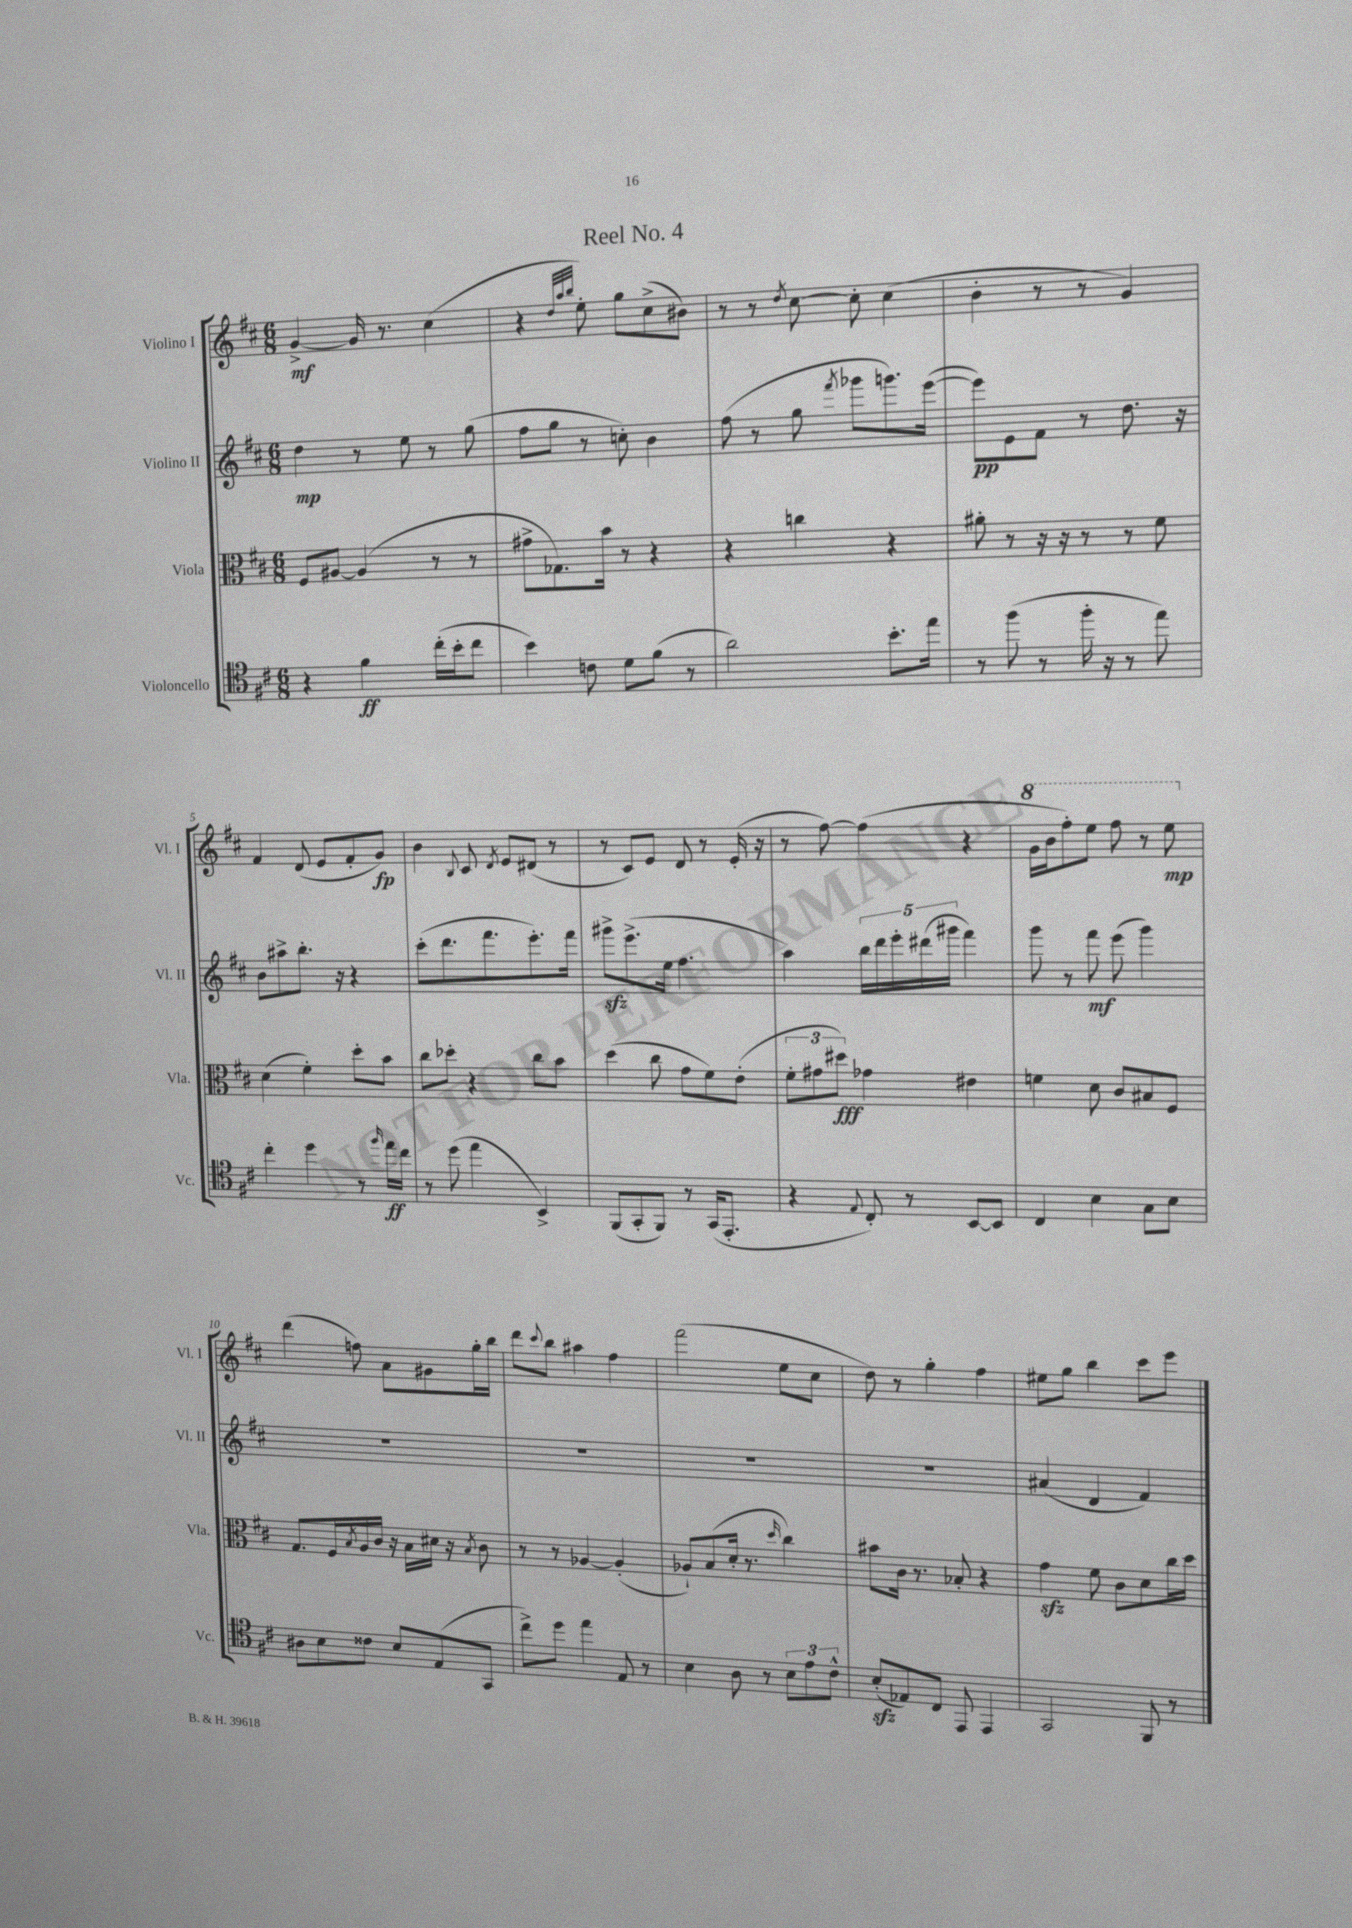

**kern	**dynam	**kern	**dynam	**kern	**dynam	**kern	**dynam
*part4	*part4	*part3	*part3	*part2	*part2	*part1	*part1
*staff4	*staff4	*staff3	*staff3	*staff2	*staff2	*staff1	*staff1
*I"Violoncello	*	*I"Viola	*	*I"Violino II	*	*I"Violino I	*
*I'Vc.	*	*I'Vla.	*	*I'Vl. II	*	*I'Vl. I	*
*clefC4	*	*clefC3	*	*clefG2	*	*clefG2	*
*k[f#c#]	*	*k[f#c#]	*	*k[f#c#]	*	*k[f#c#]	*
*M6/8	*	*M6/8	*	*M6/8	*	*M6/8	*
=1	=1	=1	=1	=1	=1	=1	=1
4r	.	8F#/L	.	4dd\	mp	[4g^/	mf
.	.	[8A#X/J	.	.	.	.	.
4f#\	ff	(4A#/]	.	8r	.	16g/]	.
.	.	.	.	.	.	8.r	.
.	.	.	.	8ee\	.	.	.
(16cc#'\LL	.	8r	.	8r	.	(4cc#\	.
16b'\J	.	.	.	.	.	.	.
8cc#\J	.	8r	.	(8gg\	.	.	.
=2	=2	=2	=2	=2	=2	=2	=2
4b\)	.	8g#X^\L	.	8ff#\L	.	4r	.
.	.	8.G-X\)	.	8gg\J	.	.	.
.	.	.	.	.	.	32qqdd/LLL	.
.	.	.	.	.	.	32qqaa/	.
.	.	.	.	.	.	32qqbb/JJJ	.
8cn\	.	.	.	8r	.	8ee'\)	.
.	.	16b\Jk	.	.	.	.	.
8d\L	.	8r	.	8ccn'\)	.	8gg\L	.
(8f#\J	.	4r	.	4b\	.	(8cc#^\	.
8r	.	.	.	.	.	8b#X\J)	.
=3	=3	=3	=3	=3	=3	=3	=3
2a\)	.	4r	.	(8ff#\	.	8r	.
.	.	.	.	8r	.	8r	.
.	.	.	.	.	.	8qdd/	.
.	.	4ccn\	.	8gg\	.	[8cc#\	.
.	.	.	.	8qfff#/	.	.	.
.	.	.	.	8ggg-X\L	.	8cc#'\]	.
8.b'\L	.	4r	.	8.gggn\)	.	(4cc#\	.
16ee\Jk	.	.	.	([16eee\Jk	.	.	.
=4	=4	=4	=4	=4	=4	=4	=4
8r	.	8a#X'\	.	8eee\L])	pp	4b'\	.
(8ff#\	.	8r	.	8e\	.	.	.
8r	.	16r	.	8f#\J	.	8r	.
.	.	16r	.	.	.	.	.
16ff#'\	.	8r	.	8r	.	8r	.
16r	.	.	.	.	.	.	.
8r	.	8r	.	8.dd\	.	4g/)	.
8ee\)	.	8f#\	.	.	.	.	.
.	.	.	.	16r	.	.	.
!!LO:LB:g=z
=5	=5	=5	=5	=5	=5	=5	=5
4cc#'\	.	(4d\	.	8b\L	.	4f#/	.
.	.	.	.	8aa#X^\	.	.	.
4dd\	.	4f#'\)	.	8.bb'\J	.	(8d/	.
.	.	.	.	.	.	8e/L	.
.	.	.	.	16r	.	.	.
8r	.	8dd'\L	.	4r	.	8f#'/	.
16qqff#/	.	.	.	.	.	.	.
16ee\LL	ff	8b\J	.	.	.	8g/J)	fp
16cc#\JJ	.	.	.	.	.	.	.
=6	=6	=6	=6	=6	=6	=6	=6
8r	.	8cc#\L	.	(8ccc#'\L	.	4b\	.
(8dd\	.	8dd-X'\J	.	8.ddd\	.	.	.
.	.	.	.	.	.	8qqB/	.
4ee\	.	4r	.	.	.	8c#/	.
.	.	.	.	8.fff#\	.	.	.
.	.	.	.	.	.	8qd/	.
.	.	.	.	.	.	8e/L	.
4BB^/)	.	8cc#\L	.	8.eee'\)	.	(8d#X/J	.
.	.	8b\J	.	.	.	8r	.
.	.	.	.	16fff#\Jk	.	.	.
=7	=7	=7	=7	=7	=7	=7	=7
(8FF#/L	.	(4dd\	.	8ggg#Xzz^\L	.	8r	.
8GG'/	.	.	.	(8.eee^\	.	8c#/L)	.
8FF#/J)	.	8cc#\	.	.	.	8e/J	.
.	.	.	.	16ee\Jk	.	.	.
8r	.	8g\L	.	4.ff#\	.	8d/	.
(16GG/KL	.	8f#\)	.	.	.	8r	.
8.EE'/J	.	.	.	.	.	.	.
.	.	(8e'\J	.	.	.	(16e'/	.
.	.	.	.	.	.	16r	.
=8	=8	=8	=8	=8	=8	=8	=8
4r	.	12f#'\L	.	4aa\)	.	8r	.
.	.	12g#X\	.	.	.	.	.
.	.	.	.	.	.	[8ff#\)	.
.	.	12dd#X\J)	fff	.	.	.	.
8qqE/	.	.	.	.	.	.	.
8C#'/)	.	4g-X\	.	20bb\LL	.	(4ff#\]	.
.	.	.	.	20ddd\	.	.	.
.	.	.	.	20eee'\	.	.	.
8r	.	.	.	.	.	.	.
.	.	.	.	(20ddd#X\	.	.	.
.	.	.	.	20ggg#X\JJ	.	.	.
[8BB/L	.	4e#X\	.	4fff#\)	.	4r	.
8BB/J]	.	.	.	.	.	.	.
=9	=9	=9	=9	=9	=9	=9	=9
*	*	*	*	*	*	*8va	*
4C#/	.	4fn\	.	8ggg\	.	16gg\LL	.
.	.	.	.	.	.	16bb\J	.
.	.	.	.	8r	.	8fff#'\)	.
4B\	.	8d\	.	8fff#\	mf	8eee\J	.
.	.	8c#/L	.	(8eee\	.	8fff#\	.
8G\L	.	8B#X/	.	4ggg\)	.	8r	.
8B\J	.	8F#/J	.	.	.	8eee\	mp
!!LO:LB:g=z
=10	=10	=10	=10	=10	=10	=10	=10
*	*	*	*	*	*	*X8va	*
8A#X\L	.	8.G/L	.	2.r	.	(4ddd\	.
8B\	.	.	.	.	.	.	.
.	.	16F#/L	.	.	.	.	.
.	.	8qB/	.	.	.	.	.
8c##X\J	.	16A/	.	.	.	8ffn\)	.
.	.	16c#/JJ	.	.	.	.	.
8B/L	.	16r	.	.	.	8a\L	.
.	.	16B\LL	.	.	.	.	.
(8E/	.	16d#X\JJ	.	.	.	8g#X\	.
.	.	16r	.	.	.	.	.
.	.	8qB/	.	.	.	.	.
8GG/J	.	8c#\	.	.	.	16gg'\L	.
.	.	.	.	.	.	16bb\JJ	.
=11	=11	=11	=11	=11	=11	=11	=11
8cc#^\L)	.	8r	.	2.r	.	8ddd\L	.
.	.	.	.	.	.	8qqccc#/	.
8dd\J	.	8r	.	.	.	8bb\J	.
4ee\	.	[4A-X/	.	.	.	4aa#X\	.
8E/	.	(4A-'/]	.	.	.	4ff#\	.
8r	.	.	.	.	.	.	.
=12	=12	=12	=12	=12	=12	=12	=12
4B\	.	8A-X`/L)	.	2.r	.	(2fff#\	.
.	.	(8B/	.	.	.	.	.
8A\	.	16d'/Jk	.	.	.	.	.
.	.	8.r	.	.	.	.	.
8r	.	.	.	.	.	.	.
.	.	16qqdd/	.	.	.	.	.
12B\L	.	4cc#\)	.	.	.	8ee\L	.
12e\	.	.	.	.	.	.	.
.	.	.	.	.	.	8cc#\J	.
12c#^^\J	.	.	.	.	.	.	.
=13	=13	=13	=13	=13	=13	=13	=13
(8Bzz'/L	.	8b#X\L	.	2.r	.	8dd\)	.
8E-X/)	.	16c#\Jk	.	.	.	8r	.
.	.	8.r	.	.	.	.	.
8C#/J	.	.	.	.	.	4gg'\	.
8EE/	.	8B-X'/	.	.	.	.	.
4EE/	.	4r	.	.	.	4ff#\	.
=14	=14	=14	=14	=14	=14	=14	=14
2GG/	.	4gzz\	.	(4a#X/	.	8ee#X\L	.
.	.	.	.	.	.	8gg\J	.
.	.	8f#\	.	4d/	.	4bb\	.
.	.	8c#\L	.	.	.	.	.
8FF#/	.	8d\	.	4f#/)	.	8ccc#\L	.
8r	.	16cc#\L	.	.	.	8eee\J	.
.	.	16dd\JJ	.	.	.	.	.
==	==	==	==	==	==	==	==
*-	*-	*-	*-	*-	*-	*-	*-
